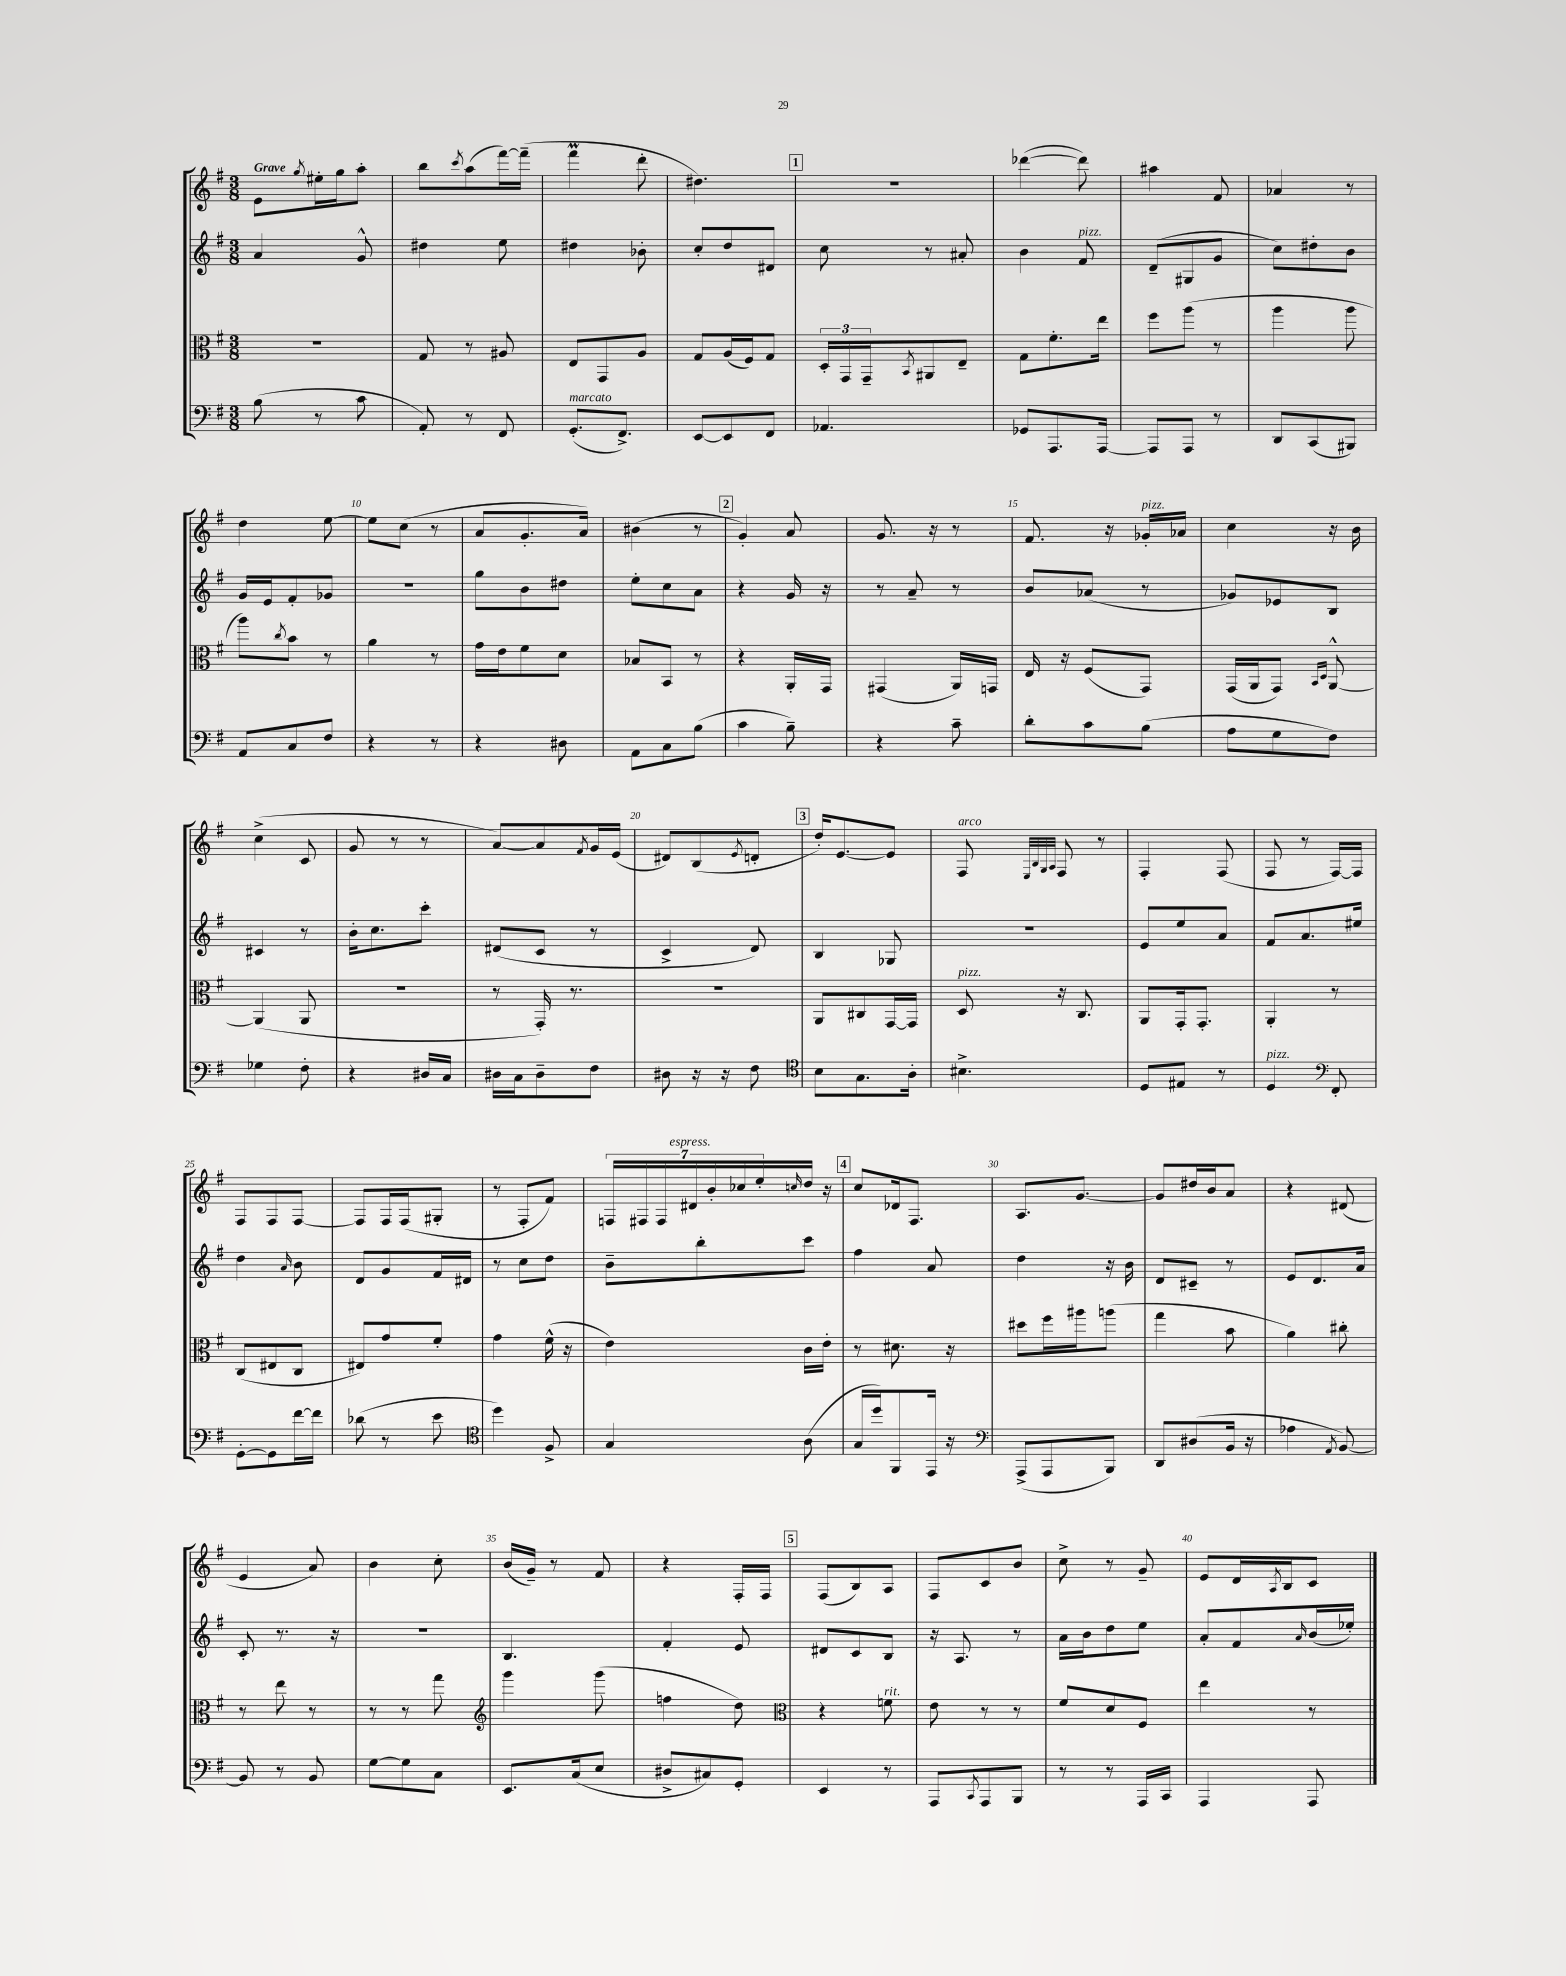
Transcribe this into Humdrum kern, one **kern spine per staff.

**kern	**kern	**kern	**kern
*staff4	*staff3	*staff2	*staff1
*clefF4	*clefC3	*clefG2	*clefG2
*k[f#]	*k[f#]	*k[f#]	*k[f#]
*M3/8	*M3/8	*M3/8	*M3/8
(8B	4.r	4a	8e
.	.	.	8qgg
8r	.	.	16ee#'
.	.	.	16gg
8c	.	8g^^	8aa'
=	=	=	=
8AA')	8G	4dd#	8bb
.	.	.	8qccc
8r	8r	.	(8aa
8FF#	8A#	8ee	[16fff#)
.	.	.	(16fff#~]
=	=	=	=
(8.GG'	8E	4dd#	4fff#
.	8GG	.	.
8.FF#^)	.	.	.
.	8A	8b-'	8ddd'
=	=	=	=
[8EE	8G	8cc'	4.dd#)
8EE]	(16A	8dd	.
.	16F#)	.	.
8FF#	8G	8d#	.
=	=	=	=
4.AA-	24D'	8cc	4.r
.	24GG	.	.
.	24GG~	.	.
.	8qBB	.	.
.	8AA#	8r	.
.	8E~	8a#'	.
=	=	=	=
8GG-	8G	4b	([4ddd-
8.AAA	8.f#'	.	.
.	.	8f#	8ddd-])
[16AAA	16ee	.	.
=	=	=	=
8AAA]	8ff#	(8d~	4aa#
8AAA	(8aa	8G#	.
8r	8r	8g	8f#
=	=	=	=
8DD	4aa	8cc)	4a-
(8CC	.	8dd#'	.
8BBB#)	8aa	8b	8r
=	=	=	=
8AA	8aa)	16g	4dd
.	.	16e	.
.	8qcc	.	.
8C	8b	8f#'	.
8F#	8r	8g-	[8ee
=	=	=	=
4r	4a	4.r	8ee]
.	.	.	(8cc
8r	8r	.	8r
=	=	=	=
4r	16g	8gg	8a
.	16e	.	.
.	8f#	8b	8.g'
8D#	8d	8dd#	.
.	.	.	16a)
=	=	=	=
8AA	8B-	8ee'	(4b#
8C	8BB	8cc	.
(8B	8r	8a	8r
=	=	=	=
4c	4r	4r	4g')
8B~)	16AA'	16g	8a
.	16GG	16r	.
=	=	=	=
4r	(4GG#	8r	8.g
.	.	8a~	.
.	.	.	16r
8c~	16AA)	8r	8r
.	16GG	.	.
=	=	=	=
8d'	16E	8b	8.f#
.	16r	.	.
8c	(8F#	(8a-	.
.	.	.	16r
(8B	8GG)	8r	16g-'
.	.	.	16a-
=	=	=	=
8A	(16GG	8g-)	4cc
.	16AA	.	.
8G	8GG)	8e-	.
.	16qqBB	.	.
.	16qqD	.	.
8F#)	[8AA^^	8B	16r
.	.	.	16b
=	=	=	=
4G-	(4AA]	4c#	(4cc^
8F#'	8AA	8r	8c
=	=	=	=
4r	4.r	16b'	8g
.	.	8.cc	.
.	.	.	8r
16D#	.	8ccc'	8r
16C	.	.	.
=	=	=	=
16D#	8r	(8d#	[8a)
16C	.	.	.
8D#~	16GG')	8c	8a]
.	8.r	.	.
.	.	.	8qf#
8F#	.	8r	16g
.	.	.	(16e
=	=	=	=
8D#	4.r	4c^	8d#)
16r	.	.	(8B
16r	.	.	.
.	.	.	8qe
8F#	.	8d)	8d'
=	=	=	=
*clefC4	*	*	*
8B	8AA	4B	16dd')
.	.	.	[8.e
8.G	8C#	.	.
.	[16GG	8G-	8e]
16A'	16GG]	.	.
=	=	=	=
4.B#^	8D	4.r	8F#
.	.	.	32qqE
.	.	.	32qqB
.	.	.	32qqG
.	.	.	32qqA
.	16r	.	8F#
.	8.C	.	.
.	.	.	8r
=	=	=	=
8D	8AA	8e	4F#'
8E#	16GG'	8ee	.
.	8.GG'	.	.
8r	.	8a	(8F#
=	=	=	=
4D	4AA'	8f#	8F#
.	.	8.a	8r
*clefF4	*	*	*
8FF#'	8r	.	[16F#)
.	.	16ee#	16F#]
=	=	=	=
[8GG'	(8C	4dd	8F#
8GG]	8E#	.	8F#
.	.	16qqa	.
[16f#	8C	8b	[8F#
16f#]	.	.	.
=	=	=	=
(8d-	8E#)	8d	8F#]
8r	8g	8g	16F#
.	.	.	(16F#
8e	8f#'	16f#	8G#'
.	.	16d#	.
=	=	=	=
*clefC4	*	*	*
4dd)	4g	8r	8r
.	.	8cc	8F#'
8F#^	(16f#^^	8dd	8f#)
.	16r	.	.
=	=	=	=
4G	4e)	8b~	28F
.	.	.	28F#
.	.	.	28F#
.	.	.	28d#
.	.	8bb'	.
.	.	.	28b'
.	.	.	28cc-
.	.	.	28ee'
.	.	.	16qqcc
(8A	16c	8ccc	16dd
.	16e'	.	16r
=	=	=	=
16G	8r	4ff#	8cc
16dd)	.	.	.
8FF#	8.d#	.	16d-
.	.	.	8.F#
16EE	.	8a	.
16r	16r	.	.
=	=	=	=
*clefF4	*	*	*
(8AAA^	8dd#	4dd	8.A
8AAA	16ff#	.	.
.	16aa#	.	[8.g
8BBB)	(8aa	16r	.
.	.	16b	.
=	=	=	=
8DD	4gg	8d	8g]
(8D#	.	8c#~	16dd#
.	.	.	16b
16BB	8b	8r	8a
16r	.	.	.
=	=	=	=
4A-	4a)	8e	4r
.	.	8.d	.
8qAA	.	.	.
[8BB)	8cc#'	.	(8d#
.	.	16a	.
=	=	=	=
8BB]	8r	8c'	4e
8r	8ee	8.r	.
8BB	8r	.	8a)
.	.	16r	.
=	=	=	=
[8G	8r	4.r	4b
8G]	8r	.	.
8C	8gg	.	8cc'
=	=	=	=
*	*clefG2	*	*
8.EE	4ggg	4.B	(16b
.	.	.	16g~)
.	.	.	8r
(16C	.	.	.
8E	(8ggg	.	8f#
=	=	=	=
8D#^	4ff	4f#'	4r
8C#)	.	.	.
8GG'	8dd)	8e	16F#'
.	.	.	16F#
=	=	=	=
*	*clefC3	*	*
4EE	4r	8d#	(8F#
.	.	8c	8B)
8r	8f	8B	8A
=	=	=	=
8AAA	8e	16r	8F#
.	.	8.A	.
8qCC	.	.	.
8AAA	8r	.	8c
8BBB	8r	8r	8b
=	=	=	=
8r	8f#	16a	8cc^
.	.	16b	.
8r	8d	8dd	8r
16AAA	8F#	8ee	8g~
16CC	.	.	.
=	=	=	=
4AAA	4ee	8a'	8e
.	.	8f#	16d
.	.	.	8qA
.	.	.	16B
.	.	16qqa	.
8AAA	8r	(16b	8c
.	.	16ee-')	.
==	==	==	==
*-	*-	*-	*-
